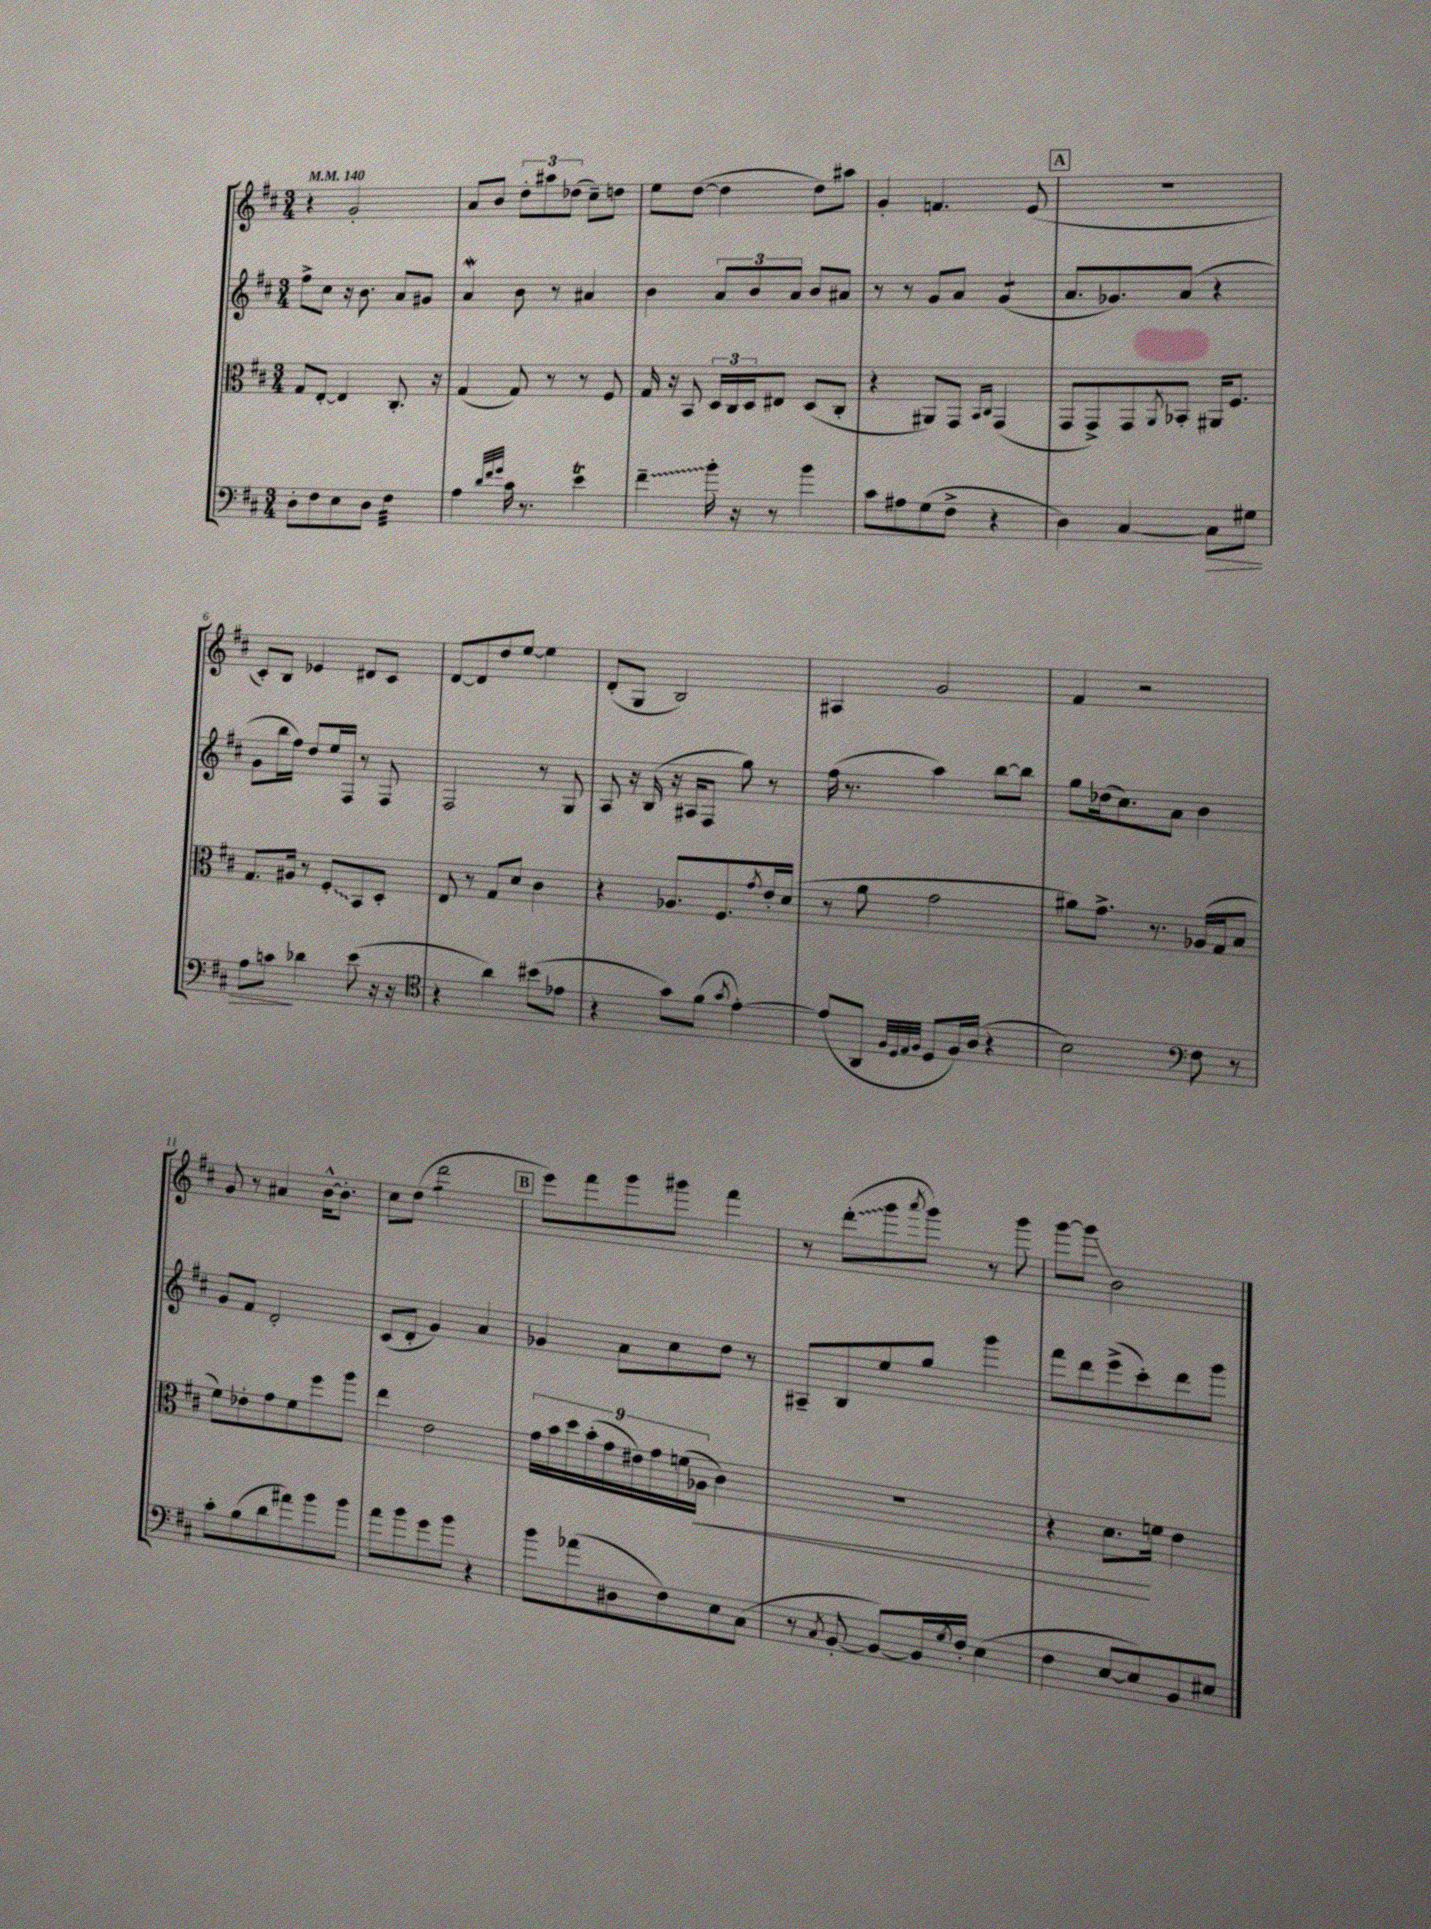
<<
\new StaffGroup <<
\new Staff = "s0" {
    \clef treble \key d \major \numericTimeSignature \time 3/4 \tempo 4 = 140
    r4 g'2-. |
    a'8 b'8 \tuplet 3/2 { d''8-. ais''8 des''8( } cis''8--) d''8 |
    e''8 d''8~( d''4 d''8) ais''8 |
    g'4-. f'4. e'8( |
    \mark \markup { \box "A" } R2. |
    cis'8-.) b8 ees'4 dis'8 cis'8 |
    d'8~ d'8 d''8 e''8~ e''4 |
    d'8-.( g8 b2) |
    ais4 g'2 |
    fis'4 r2 |
    g'8 r8 ais'4 b'16~-^ b'8.-. |
    cis''8 d''8( d'''2:8 |
    \mark \markup { \box "B" } e'''8) fis'''8 g'''8 gis'''8 fis'''4 |
    r8 \once \override Glissando.style = #'zigzag d'''8-.\glissando( g'''8 \acciaccatura { a'''8 } g'''8) r8 g'''8 |
    g'''8~ g'''8\glissando b'2 \bar "|." |
}
\new Staff = "s1" {
    \clef treble \key d \major \numericTimeSignature \time 3/4
    fis''8-> cis''8 r16 b'8. a'8 gis'8 |
    a'4\mordent b'8 r8 ais'4 |
    b'4 \tuplet 3/2 { a'8 b'8 a'8 } b'8 ais'8 |
    r8 r8 g'8 a'8 g'4:8( |
    \mark \markup { \box "A" } a'8. ges'8.) a'8( r4 |
    g'8 b''16 fis''16) d''8 e''16 fis16 r8 fis8 |
    fis2 r8 g8 |
    a8 r16 b16( r16 ais16 fis8 g''8) r8 |
    fis''16( r8. a''4) b''8~ b''8 |
    g''8 des''16( cis''8.) a'8 b'4 |
    g'8 fis'8 d'2-. |
    cis'8( d'8-. g'4) a'4 |
    \mark \markup { \box "B" } ges'4 a'8 cis''8 d''8 r8 |
    ais8-- b8 e''8 g''8 g'''4 |
    fis'''8 d'''8 e'''8->( cis'''8-.) d'''8 g'''8 \bar "|." |
}
\new Staff = "s2" {
    \clef alto \key d \major \numericTimeSignature \time 3/4
    g8 e8~-. e4 cis8.-. r16 |
    g4( g8) r8 r8 fis8 |
    g16 r16 b,8 \tuplet 3/2 { d16 cis16 d16 } eis8 d8( cis8-. |
    r4 ais,8) g,8 \grace { b,16 cis16 } g,4( |
    \mark \markup { \box "A" } g,8 g,8->) g,8 \acciaccatura { a,8 } bes,8-. ais,16 fis8. |
    g8. ais16 r8 \once \override Glissando.style = #'zigzag fis8-.\glissando b,8 d8-. |
    e8 r8 g8 d'8 cis'4 |
    r4 aes8. fis8. \acciaccatura { g'8 } e'16-. d'16( |
    r8 a'8 g'2 |
    ais'8) g'8.-> r8. aes16( g16 b8 |
    fis'8) ees'8-. g'8 fis'8 fis''8 a''8 |
    e''4 e'2 |
    \mark \markup { \box "B" } \tuplet 9/8 { g'16 b'16 d''16 b'16-.( g'16 eis'16) g'16 f'16( aes16\< } cis'4) |
    R2. |
    r4 d'8.\! f'16 e'4 \bar "|." |
}
\new Staff = "s3" {
    \clef bass \key d \major \numericTimeSignature \time 3/4
    d8-. fis8 e8 d8 fis4:32 |
    a4 \grace { d'32 fis'32 g'32 } cis'16 r8. e'4\trill |
    \once \override Glissando.style = #'zigzag fis'4--\glissando b'16-. r16 r8 b'4 |
    cis'8 ais8 g8( fis8-> r4 |
    \mark \markup { \box "A" } d4) cis4~ cis8\> gis8 |
    a8 c'8\! des'4 e'8( r16 r16 |
    \clef tenor r4 a'4) bis'8( ees'8 |
    r4 g'8) fis'8( \acciaccatura { g'8 } e'4~-.) |
    e'8( a,8 \grace { fis32 d32 e32 fis32 } d8 fis16) a16( r4 |
    b2) \clef bass fis8 r8 |
    cis'8-. b8( d'8 ais'8) b'8 b'8 |
    a'8 b'8 g'8 b'8 r4 |
    \mark \markup { \box "B" } b'8 aes'8( dis8 fis8) e8 cis8( |
    r8 \acciaccatura { cis8 } b,8~-. b,8~) b,16 \acciaccatura { g8 } fis16-. e4( |
    fis4 e8~ e8) b,8 eis8 \bar "|." |
}
>>
>>
